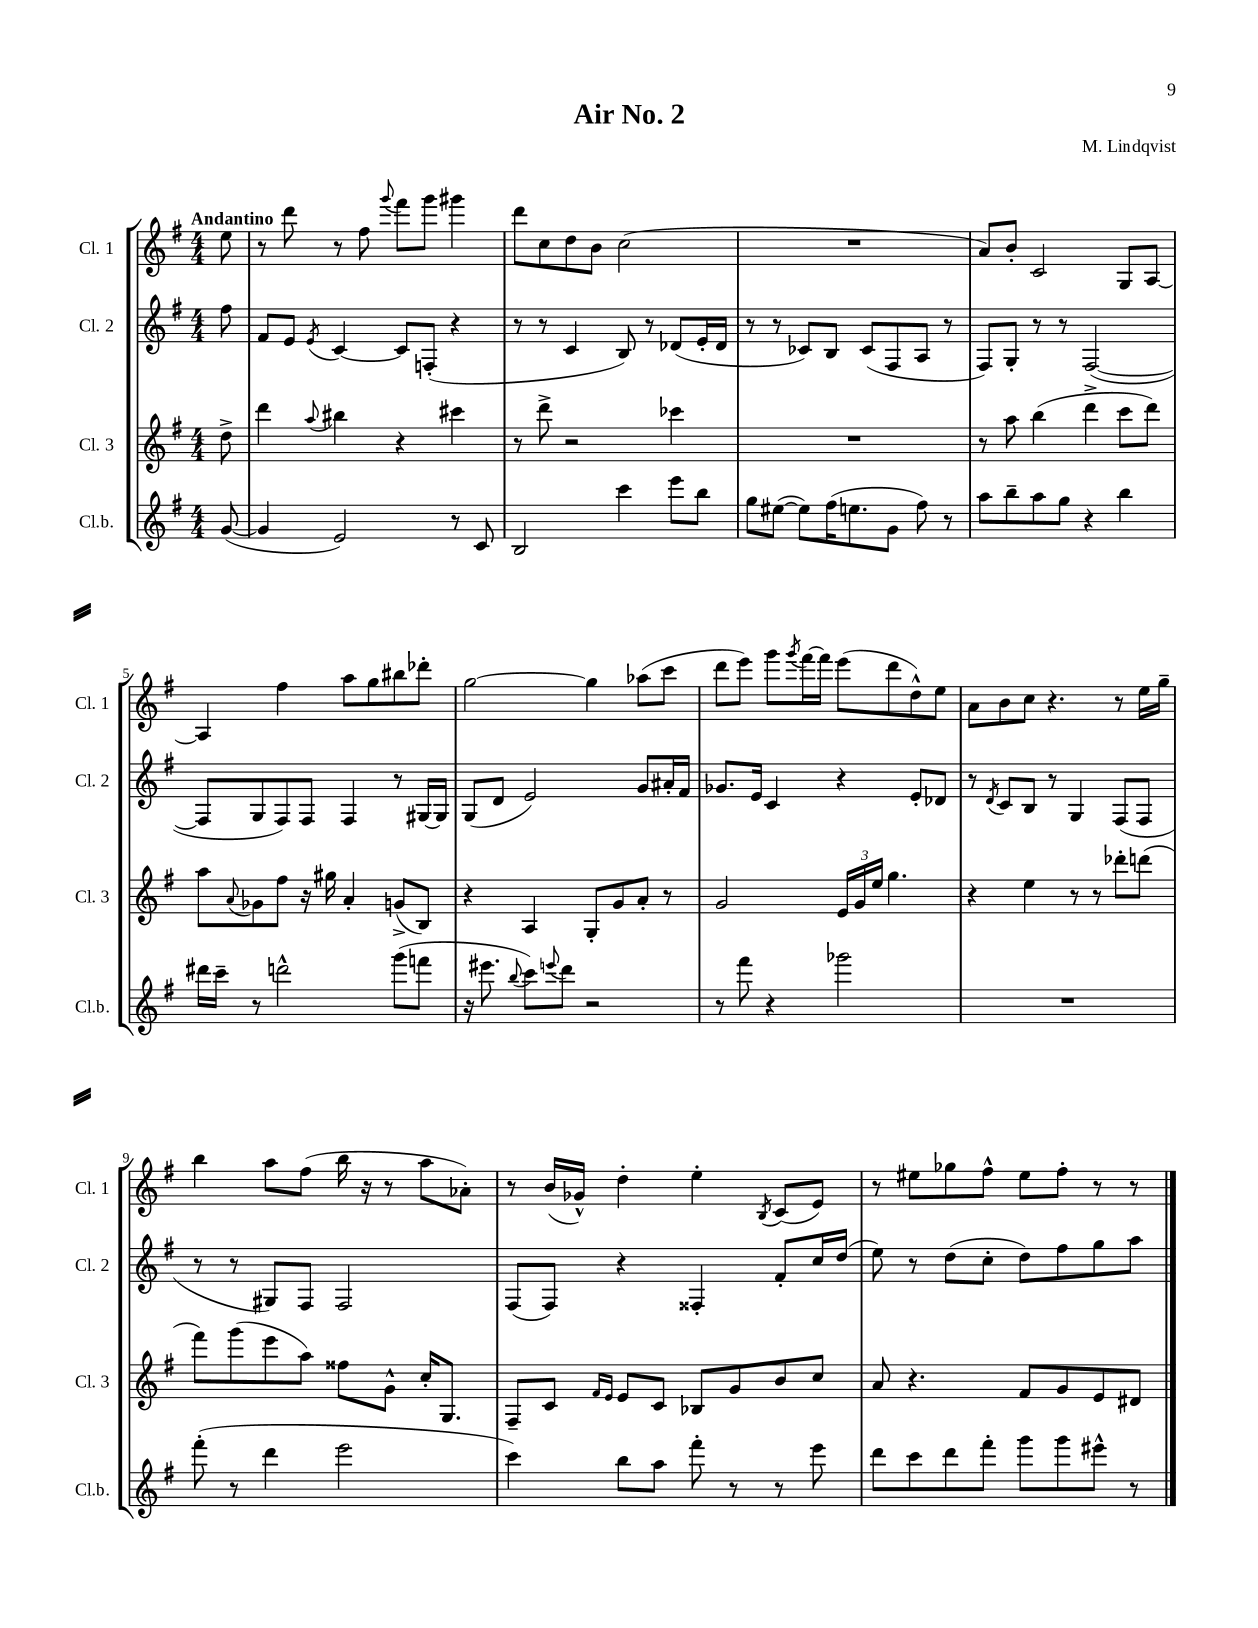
\header { title = "Air No. 2" composer = "M. Lindqvist" }
<<
\new StaffGroup <<
\new Staff = "s0" \with { instrumentName = "Cl. 1" shortInstrumentName = "Cl. 1" } {
    \clef treble \key g \major \numericTimeSignature \time 4/4 \partial 8 \tempo "Andantino"
    e''8 |
    r8 d'''8 r8 fis''8 \appoggiatura { g'''8 } fis'''8 g'''8 gis'''4 |
    d'''8 c''8 d''8 b'8 c''2( |
    R1 |
    a'8) b'8-. c'2 g8 a8~ |
    a4 fis''4 a''8 g''8 bis''8 des'''8-. |
    g''2~ g''4 aes''8( c'''8 |
    d'''8 e'''8) g'''8 \acciaccatura { g'''8 } fis'''16~ fis'''16 e'''8( d'''8 d''8-^) e''8 |
    a'8 b'8 c''8 r4. r8 e''16 g''16-- |
    b''4 a''8 fis''8( b''16 r16 r8 a''8 aes'8-.) |
    r8 b'16( ges'16-^) d''4-. e''4-. \acciaccatura { b8 } c'8( e'8) |
    r8 eis''8 ges''8 fis''8-^ eis''8 fis''8-. r8 r8 \bar "|." |
}
\new Staff = "s1" \with { instrumentName = "Cl. 2" shortInstrumentName = "Cl. 2" } {
    \clef treble \key g \major \numericTimeSignature \time 4/4 \partial 8
    fis''8 |
    fis'8 e'8 \acciaccatura { e'8 } c'4~ c'8 f8-.( r4 |
    r8 r8 c'4 b8) r8 des'8( e'16-. des'16 |
    r8 r8 ces'8) b8 ces'8( fis8 a8 r8 |
    fis8) g8-. r8 r8 fis2~( |
    fis8 g8 fis8) fis8 fis4 r8 gis16~ gis16 |
    g8( d'8 e'2) g'8 ais'16-. fis'16 |
    ges'8. e'16 c'4 r4 e'8-. des'8 |
    r8 \acciaccatura { d'8 } c'8 b8 r8 g4 fis8( fis8 |
    r8 r8 gis8) fis8 fis2 |
    fis8( fis8) r4 fisis4-. fis'8-. c''16 d''16( |
    e''8) r8 d''8( c''8-. d''8) fis''8 g''8 a''8 \bar "|." |
}
\new Staff = "s2" \with { instrumentName = "Cl. 3" shortInstrumentName = "Cl. 3" } {
    \clef treble \key g \major \numericTimeSignature \time 4/4 \partial 8
    d''8-> |
    d'''4 \appoggiatura { a''8 } bis''4 r4 cis'''4 |
    r8 d'''8-> r2 ces'''4 |
    R1 |
    r8 a''8 b''4( d'''4-> c'''8 d'''8) |
    a''8 \appoggiatura { a'8 } ges'8 fis''8 r16 gis''16 a'4-. g'8->( b8) |
    r4 a4 g8-. g'8 a'8-. r8 |
    g'2 \tuplet 3/2 { e'16 g'16 e''16 } g''4. |
    r4 e''4 r8 r8 des'''8-. d'''8( |
    fis'''8) g'''8( e'''8 a''8) fisis''8 g'8-^ c''16-. g8. |
    fis8-- c'8 \grace { fis'16 e'16 } e'8 c'8 bes8 g'8 b'8 c''8 |
    a'8 r4. fis'8 g'8 e'8 dis'8 \bar "|." |
}
\new Staff = "s3" \with { instrumentName = "Cl.b." shortInstrumentName = "Cl.b." } {
    \clef treble \key g \major \numericTimeSignature \time 4/4 \partial 8
    g'8~( |
    g'4 e'2) r8 c'8 |
    b2 c'''4 e'''8 b''8 |
    g''8 eis''8~( eis''8) fis''16( e''8. g'8 fis''8) r8 |
    a''8 b''8-- a''8 g''8 r4 b''4 |
    dis'''16 c'''16-- r8 d'''2-^ g'''8( f'''8 |
    r16 eis'''8. \appoggiatura { b''8 } c'''8) \appoggiatura { e'''8 } d'''8 r2 |
    r8 fis'''8 r4 ges'''2 |
    R1 |
    fis'''8-.( r8 d'''4 e'''2 |
    c'''4) b''8 a''8 fis'''8-. r8 r8 e'''8 |
    d'''8 c'''8 d'''8 fis'''8-. g'''8 g'''8 eis'''8-^ r8 \bar "|." |
}
>>
>>
